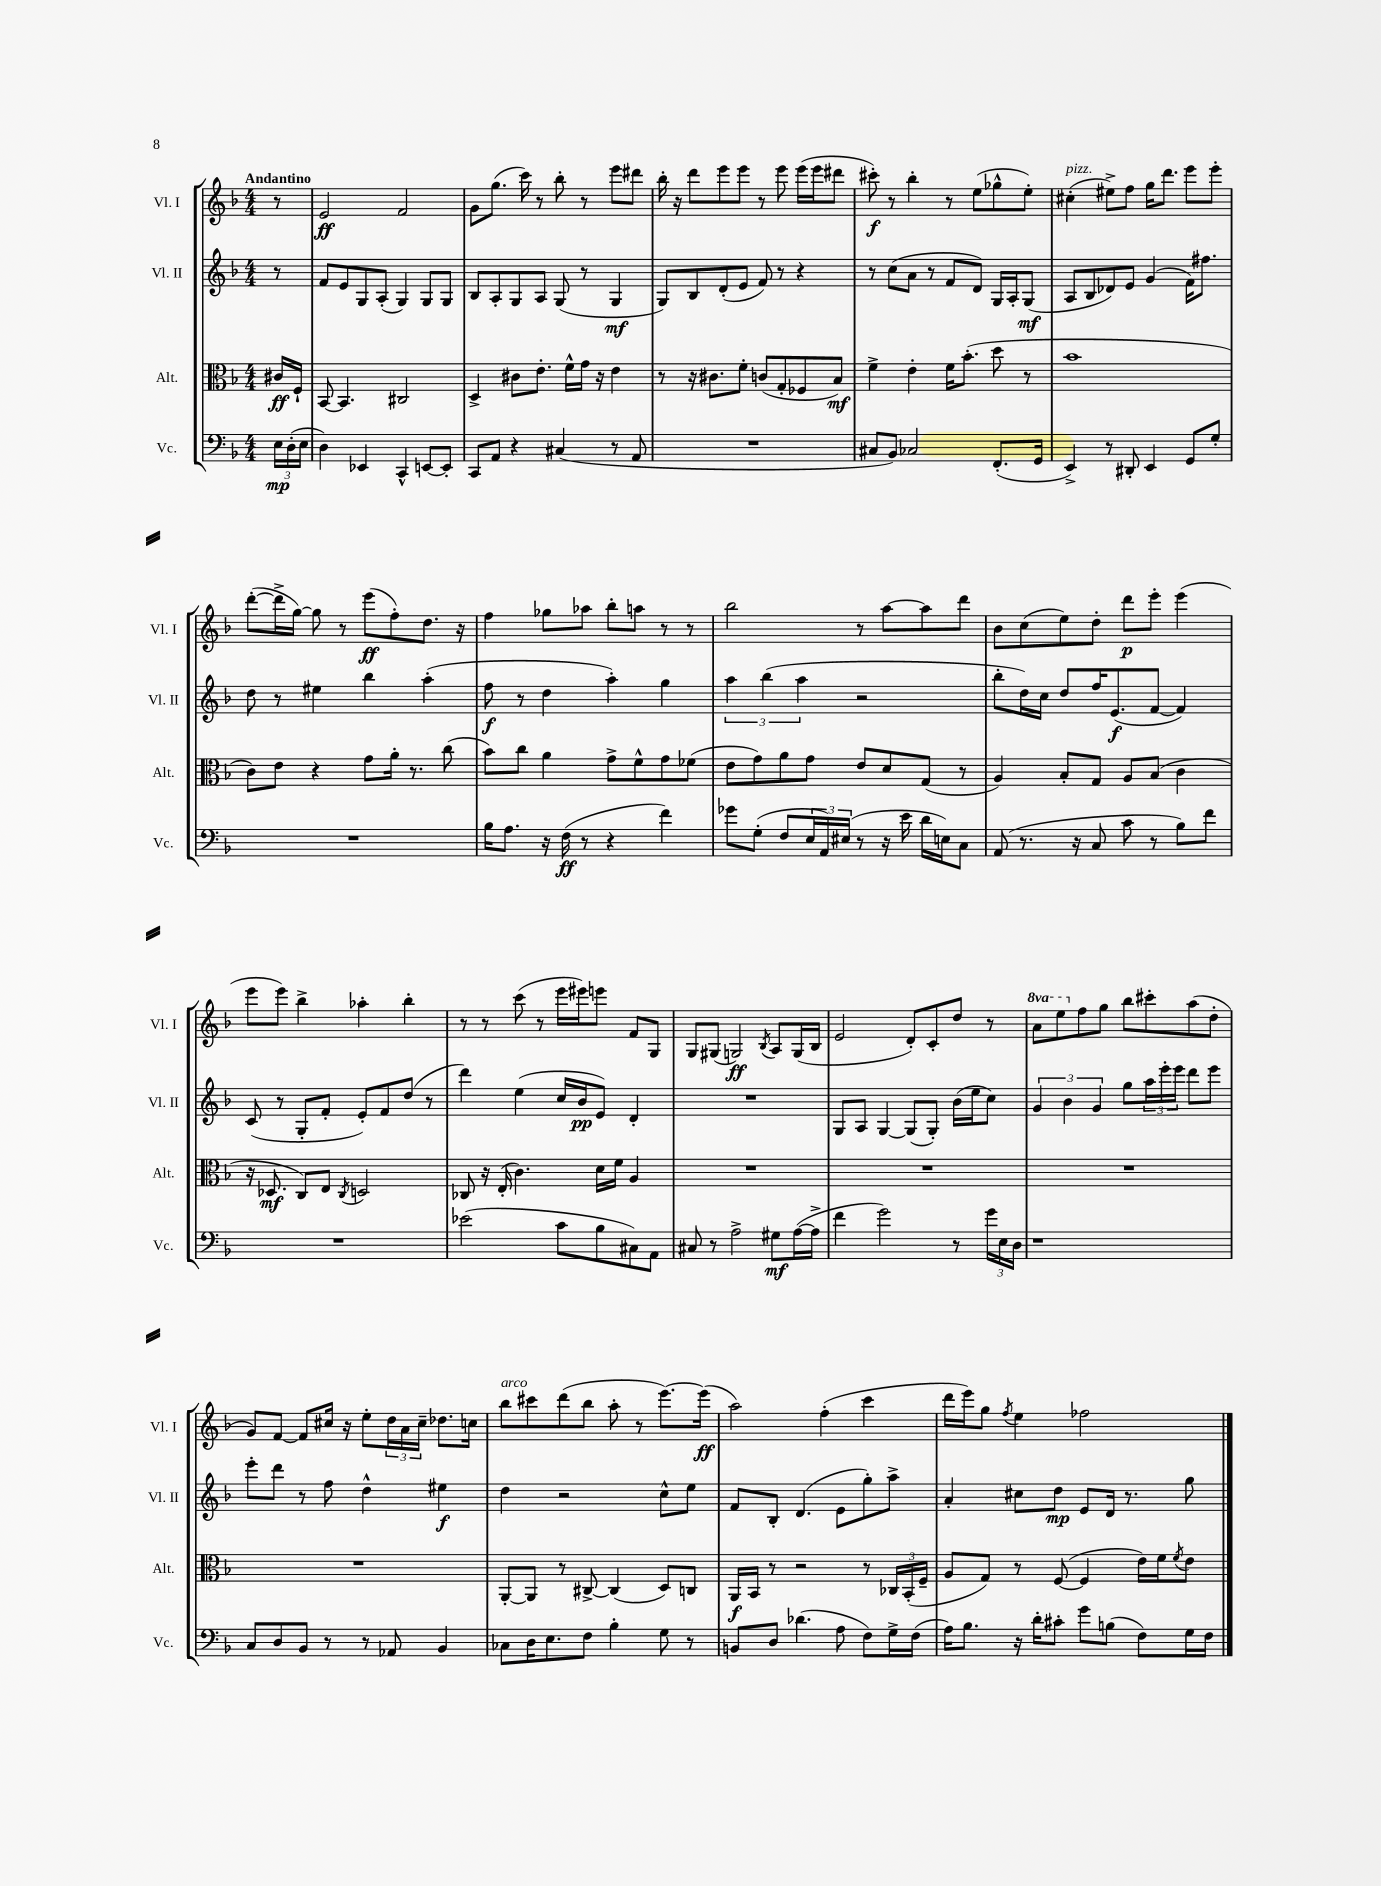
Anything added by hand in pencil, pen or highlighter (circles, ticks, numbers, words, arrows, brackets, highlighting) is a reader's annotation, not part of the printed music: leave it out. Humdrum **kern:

**kern	**kern	**kern	**kern
*staff4	*staff3	*staff2	*staff1
*clefF4	*clefC3	*clefG2	*clefG2
*k[b-]	*k[b-]	*k[b-]	*k[b-]
*M4/4	*M4/4	*M4/4	*M4/4
24E\LL	16c#/LL	8r	8r
(24D'\	.	.	.
.	16F`/JJ	.	.
24E\JJ	.	.	.
=	=	=	=
4D\)	[8BB-/	8f/L	2e/
.	4.BB-/]	8e/	.
4EE-/	.	8G/	.
.	.	(8A'/J	.
4CC^^/	2C#/	4G/)	2f/
[8EE/L	.	8G/L	.
8EE'/]J	.	8G/J	.
=	=	=	=
8CC/L	4D^/	8B-/L	8g\L
8AA/J	.	8A'/	(8.gg\J
4r	8c#\L	8G/	.
.	.	.	16ccc\)
.	8.e'\J	8A/J	8r
(4C#/	.	(8G/	8bb-'\
.	16f^^\LL	.	.
.	16g\JJ	8r	8r
.	16r	.	.
8r	4e\	4G/	8eee\L
8AA/	.	.	8ddd#\J
=	=	=	=
1r	8r	8G/L)	16bb-'\
.	.	.	16r
.	16r	8B-/	8ddd\L
.	8.c#\L	.	.
.	.	(8d'/	8eee\
.	8f'\J	8e/J	8eee\J
.	(8c/L	8f/)	8r
.	8G'/	8r	8eee\
.	8F-/	4r	(16eee\LL
.	.	.	16eee\J
.	8B-/J)	.	8ddd#\J
=	=	=	=
8C#/L	4f^\	8r	8ccc#'\)
8BB-/J)	.	(8cc\L	8r
2C-/	4e'\	8a\J	4bb-'\
.	.	8r	.
.	16f\LK	8f/L	8r
.	(8.b-'\J	.	.
.	.	8d/J)	(8ee\L
(8.FF'/L	8dd\	16G/LL	8gg-^^\
.	.	16A'/J	.
.	8r	(8G/J	8ee'\J)
16GG/Jk	.	.	.
=	=	=	=
4EE^/)	1b-	8A/L	(4cc#'\
.	.	8B-/	.
8r	.	8d-/)	8ee#^\L)
8DD#'/	.	8e/J	8ff\J
4EE/	.	(4g/	16gg\LK
.	.	.	8.ddd\J
8GG/L	.	16f\LK)	8eee\L
.	.	8.ff#\J	.
8G'/J	.	.	8eee'\J
=	=	=	=
1r	8c\L)	8dd\	([8ddd'\L
.	8e\J	8r	16ddd^\]L
.	.	.	[16gg\JJ)
.	4r	4ee#\	8gg\]
.	.	.	8r
.	8g\L	4bb-\	(8eee\L
.	16a'\Jk	.	8ff'\)
.	8.r	.	.
.	.	(4aa'\	8.dd\J
.	(8cc\	.	.
.	.	.	16r
=	=	=	=
16B-\LK	8b-\L)	8ff\	4ff\
8.A\J	.	.	.
.	8cc\J	8r	.
16r	4a\	4dd\	8gg-\L
(16F\	.	.	.
8r	.	.	8aa-\J
4r	8g^\L	4aa'\)	8bb-'\L
.	8f^^\	.	8aa\J
4f\)	8g\	4gg\	8r
.	(8f-\J	.	8r
=	=	=	=
8g-\L	8e\L	6aa\	2bb-\
(8G'\J	8g\)	.	.
.	.	(6bb-\	.
8F/L	8a\	.	.
.	.	6aa\	.
24E/L	8g\J	.	.
24AA/)	.	.	.
(24E#/JJ	.	.	.
8r	8e/L	2r	8r
16r	8d/	.	[8aa\L
16e\	.	.	.
16d\LL	(8G/J	.	8aa\]
16E\J)	.	.	.
8C\J	8r	.	8ddd\J
=	=	=	=
(8AA/	4A/)	8bb-'\L	8b-\L
8.r	.	16dd\L)	(8cc\
.	.	16cc\JJ	.
.	8B-'/L	8dd/L	8ee\)
16r	.	.	.
8C/	8G/J	16ff/K	8dd'\J
.	.	(8.e/	.
8c\	8A/L	.	8ddd\L
8r	(8B-/J	[8f/J	8eee'\J
8B-\L)	4c\	4f/])	(4eee\
8f\J	.	.	.
=	=	=	=
1r	16r	(8c/	8eee\L
.	8.D-/	.	.
.	.	8r	8eee\J)
.	8C/L)	8G'/L	4bb-^\
.	8E/J	8f'/J	.
.	8qC/	.	.
.	2D/	8e'/L)	4aa-'\
.	.	8f/	.
.	.	(8dd/J	4bb-'\
.	.	8r	.
=	=	=	=
(2e-\	8C-/	4ddd\)	8r
.	16r	.	8r
.	(16E'/	.	.
.	4.c\)	(4ee\	(8ccc\
.	.	.	8r
8c\L	.	16cc/LL	16eee\LL
.	.	16b-/J	16eee#\J)
8B-\	16d\LL	8e/J)	8eee\J
.	16f\JJ	.	.
8C#\)	4A/	4d'/	8f/L
8AA\J	.	.	8G/J
=	=	=	=
8C#/	1r	1r	8G/L
8r	.	.	(8G#/J
2A^\	.	.	2G/)
.	.	.	8qB-/
8G#\L	.	.	8A/L
([16A\L	.	.	(16G/L
16A^\]JJ	.	.	16B-/JJ
=	=	=	=
4f\	1r	8G/L	2e/
.	.	8A/J	.
2g\)	.	[4G/	.
.	.	(8G/]L	8d'/L)
.	.	8G'/J)	8c'/
8r	.	(16b-\LL	8dd/J
.	.	16ee\J	.
24g\LL	.	8cc\J)	8r
24E\	.	.	.
24D\JJ	.	.	.
=	=	=	=
1r	1r	6g/	8aa\L
.	.	.	8eee\
.	.	6b-\	.
.	.	.	8ff\
.	.	6g/	.
.	.	.	8gg\J
.	.	8gg\L	8bb-\L
.	.	24aa\L	8ccc#'\
.	.	24eee'\	.
.	.	24eee\JJ	.
.	.	8ddd\L	(8aa\
.	.	8eee\J	8dd'\J
=	=	=	=
8C/L	1r	8eee'\L	8g/L)
8D/	.	8ddd\J	[8f/J
8BB-/J	.	8r	8f/]L
8r	.	8ff\	16cc#/Jk
.	.	.	16r
8r	.	4dd^^\	8ee'\L
8AA-/	.	.	24dd\L
.	.	.	24a\
.	.	.	24cc#~\JJ
4BB-/	.	4ee#\	8.dd-\L
.	.	.	16cc\Jk
=	=	=	=
8C-\L	[8AA'/L	4dd\	8bb-\L
16D\K	8AA/]J	.	8ccc#\
8.E\	.	.	.
.	8r	2r	(8ddd\
8F\J	[8C#^/	.	8bb-\J
4B-'\	(4C#/]	.	8aa'\
.	.	.	8r
8G\	8D/L)	8cc^^\L	[8.eee\L)
8r	8C/J	8ee\J	.
.	.	.	(16eee\]Jk
=	=	=	=
8BB/L	16AA/LL	8f/L	2aa\)
.	16BB-/JJ	.	.
8D/J	8r	8B-'/J	.
(4.d-\	2r	(4.d/	.
.	.	.	(4ff'\
8A\	.	8e\L	.
8F\L)	8r	8gg'\)	4ccc\
16G^\L	24C-/LL	8aa^\J	.
.	(24BB-'/	.	.
(16F\JJ	.	.	.
.	24F~/JJ	.	.
=	=	=	=
16A\LK)	8A/L	4a'/	16ddd\LL
8.B-\J	.	.	16eee\J)
.	8G/J)	.	8gg\J
.	.	.	8qff/
16r	8r	8cc#\L	4ee\
16d'\LK	.	.	.
8c#'\J	([8F/	8dd\J	.
8g\L	4F/]	8e/L	2ff-\
(8B\J	.	16d/Jk	.
.	.	8.r	.
8F\L)	16e\LL)	.	.
.	16f\J	.	.
.	8qf/	.	.
16G\L	8e\J	8gg\	.
16F\JJ	.	.	.
==	==	==	==
*-	*-	*-	*-
